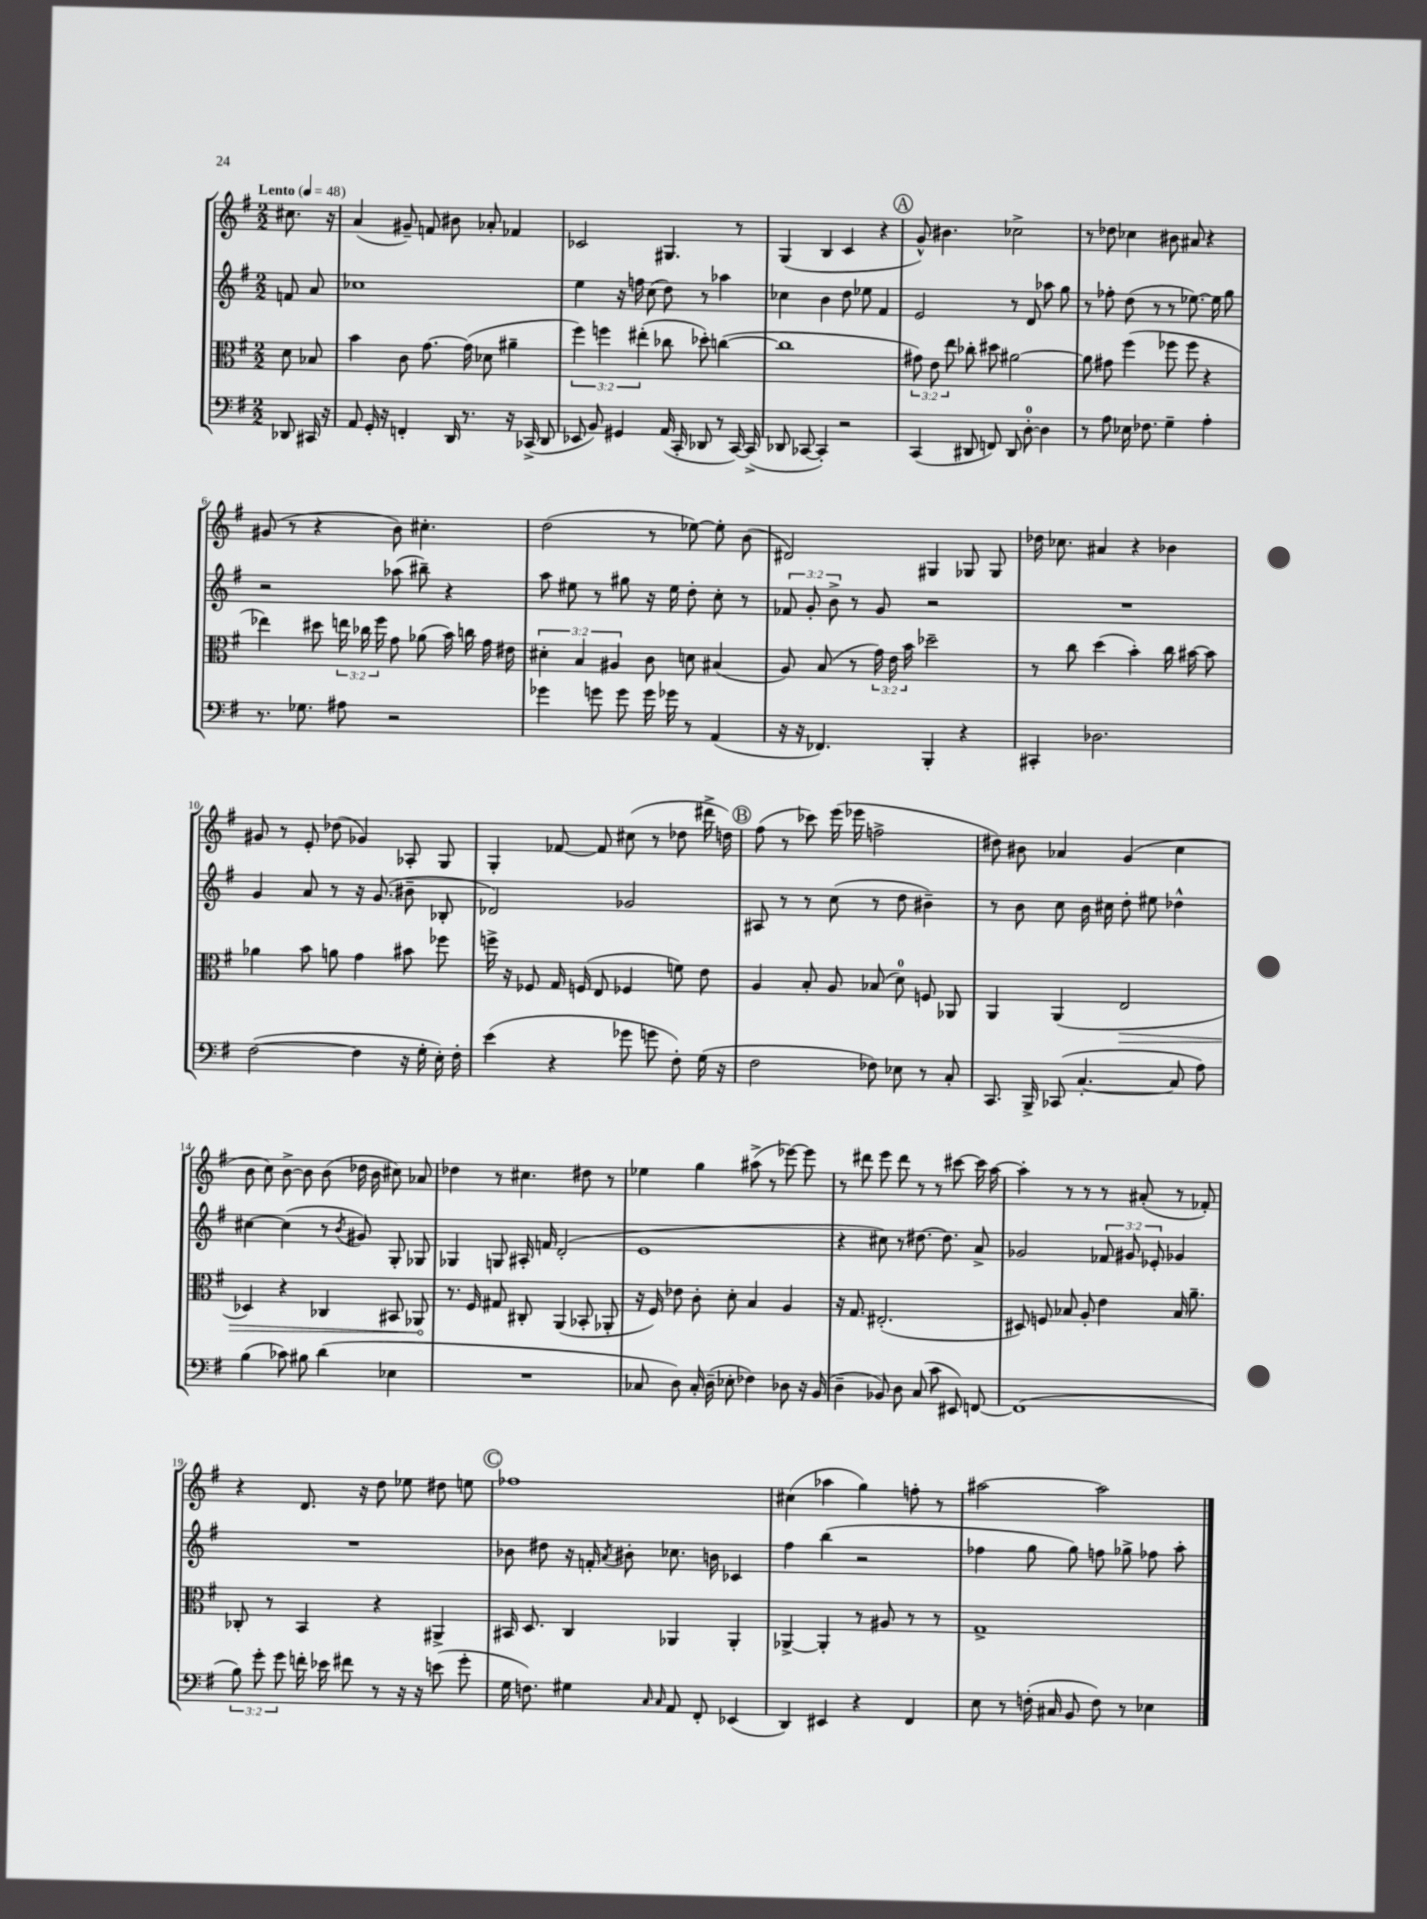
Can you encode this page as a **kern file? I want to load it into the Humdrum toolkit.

**kern	**kern	**kern	**kern
*staff4	*staff3	*staff2	*staff1
*clefF4	*clefC3	*clefG2	*clefG2
*k[f#]	*k[f#]	*k[f#]	*k[f#]
*M2/2	*M2/2	*M2/2	*M2/2
*MM48	*MM48	*MM48	*MM48
8DD-	8d	8f	8.cc#
16CC#	8B-	8a	.
16r	.	.	16r
=	=	=	=
8AA	4b	1cc-	(4a
16GG'	.	.	.
16r	.	.	.
4FF'	8c	.	8g#~)
.	[8.g	.	8f
16DD	.	.	8b#
8.r	(16g]	.	.
.	8d-	.	8a-'
16r	4a#~	.	4f-
(16CC-^	.	.	.
8DD	.	.	.
=	=	=	=
8EE-	6ff#)	4ee	2c-
8BB)	.	.	.
.	6ff	.	.
4GG#	.	16r	.
.	.	16ff	.
.	(6ee#'	.	.
.	.	(8cc	.
(16AA	8cc-	8dd)	4.G#
16CC'	.	.	.
8DD-	8dd-')	8r	.
8r	([4cc	4aa-	.
[16CC)	.	.	8r
(16CC^]	.	.	.
=	=	=	=
8DD-	1cc]	4cc-	(4G
[8CC-	.	.	.
4CC-'])	.	4b	4B
2r	.	8dd	4c
.	.	8ee-	.
.	.	4f#	4r
=	=	=	=
(4CC	12g#)	2e	8g^^)
.	12e	.	.
.	.	.	4.b#
.	12ee	.	.
8DD#	8cc-'	.	.
8FF)	8dd#	.	.
8DD#	[2a#	8r	2cc-^
[8D'	.	8d	.
4D]	.	8aa-	.
.	.	8gg	.
=	=	=	=
8r	8a#]	8r	8r
8A	8g#	8ff-'	8dd-
16E-	(4ff#	(8dd	4cc-
8.F-	.	.	.
.	.	8r	.
4G~	8ff-	8r	8b#
.	8ff-	[8.ee-)	8a#
4A'	4r	.	4r
.	.	16ee-]	.
.	.	8gg	.
=	=	=	=
8.r	4ee-)	2r	(8g#
.	.	.	8r
8.G-	.	.	.
.	8dd#	.	4r
8A#	24ee	.	.
.	24cc-	.	.
.	24ff#	.	.
2r	8g	(8aa-	8b)
.	(8a-	8bb#~)	4.cc#'
.	16b)	4r	.
.	16cc	.	.
.	16g	.	.
.	16e#	.	.
=	=	=	=
4g-	6d#'	8aa	(2dd
.	.	8ee#	.
.	6B	.	.
8g	.	8r	.
.	6A#	.	.
8g	.	8gg#	.
16g	8c	16r	8r
16g-	.	16ee#	.
8r	8d	8dd'	[8ee-)
(4AA	(4B#	8cc'	8ee-']
.	.	8r	(8b
=	=	=	=
16r	8A)	12f-	2d#)
16r	.	.	.
.	.	12g'	.
4.FF-)	(8B	.	.
.	.	12b^	.
.	8r	8r	.
.	24g)	8g	.
.	24e	.	.
.	24b	.	.
4BBB'	2dd-~	2r	4G#
4r	.	.	8G-
.	.	.	8G-
=	=	=	=
4CC#'	8r	1r	16dd-
.	.	.	8.cc-
.	8cc	.	.
2.D-	(4dd	.	4a#
.	4b')	.	4r
.	16cc	.	4b-
.	[16b#	.	.
.	8b#]	.	.
=	=	=	=
([2F#	4a-	4g	8g#
.	.	.	8r
.	8b	8a	8e'
.	8a	8r	(8dd-
4F#]	4g	16r	4g-)
.	.	(8.g	.
16r	8b#	8b#~	8A-'
16G'	.	.	.
16E')	8ff-	8B-'	8G
16F#'	.	.	.
=	=	=	=
(4e	16ff^	2d-)	4G'
.	16r	.	.
.	8F-	.	.
4r	16G	.	[8f-
.	(16F	.	.
.	8E	.	8f-]
8g-	4F-	2g-	(8cc#
8g	.	.	8r
8F#')	8f)	.	8dd-
(16G	8e	.	16ddd#^
16r	.	.	16dd)
=	=	=	=
2F#	4A	8A#	(8ff#
.	.	8r	8r
.	8B'	8r	8ccc-)
.	8A	(8cc	(16eee
.	.	.	16eee-
8F-)	(8B-	8r	2ff^
8E-	8d)	8dd	.
8r	8F	4b#~)	.
8C'	8AA-	.	.
=	=	=	=
8.CC	4AA	8r	8dd#)
.	.	8b	8b#
16BBB^	.	.	.
(8CC-	(4AA	8cc	4a-
[4.C'	.	16b	.
.	.	16cc#	.
.	2E	8dd'	(4g
.	.	8ee#	.
8C]	.	4dd-^^	4cc
8A)	.	.	.
=	=	=	=
(4B	4D-)	[4cc#	8b
.	.	.	8cc)
8c-)	4r	(4cc#]	[8b^
8B#	.	.	8b]
(4d	4C-	8r	(8b
.	.	8qb	.
.	.	8g#)	16dd-
.	.	.	16b
4E-	8BB#	8G'	8cc#)
.	8AA-	8G-	8a-
=	=	=	=
1r	8.r	4G-	4dd-
.	16F#	.	.
.	8G#	8G	8r
.	8C#'	16A#'	4.cc#
.	.	16f	.
.	(4AA	(2d'	.
.	8BB-'	.	8dd#
.	8AA-'	.	8r
=	=	=	=
8C-	16r	1e	4ee-
.	16F#)	.	.
8D)	8e-	.	.
16C-'	8c'	.	4gg
(16D~	.	.	.
8E-'	8d'	.	.
4F-)	4B	.	(8aa#^
.	.	.	8r
8D-	4A	.	[8eee-)
16r	.	.	8eee-]
(16BB	.	.	.
=	=	=	=
4D~	16r	4r	8r
.	8.G	.	.
.	.	.	8ddd#
8BB-)	(2.E#'	8cc#)	8eee
8D	.	8r	8ddd#
(8C	.	[8.dd#	8r
8c	.	.	8r
.	.	8.dd#]	.
8EE#)	.	.	[8ccc#
[8FF	.	8a^	16ccc#]
.	.	.	[16aa
=	=	=	=
(1FF]	8D#)	2g-	4aa']
.	8F	.	.
.	8B-	.	8r
.	8A'	.	8r
.	4e	12f-	8r
.	.	12g#	.
.	.	.	(8a#'
.	.	12e-'	.
.	16B-	4g-	8r
.	8.a~	.	.
.	.	.	8f-')
=	=	=	=
12B)	8C-'	1r	4r
12g'	.	.	.
.	8r	.	.
12g	.	.	.
16f'	4BB	.	8.d
16e-	.	.	.
8f#	.	.	.
.	.	.	16r
8r	4r	.	8dd
16r	.	.	8ee-
16r	.	.	.
(8e	4AA#^	.	8dd#
8g'	.	.	8ee
=	=	=	=
16G	16BB#	8b-	1ff-
8.F)	8.D	.	.
.	.	8dd#	.
4G#	4C	16r	.
.	.	16f'	.
.	.	8qa	.
.	.	8b#'	.
16qqC	.	.	.
16qqC	.	.	.
8AA	4AA-	8.cc-	.
8FF#'	.	.	.
.	.	16b	.
(4EE-	4AA-'	4c-	.
=	=	=	=
4DD)	[4AA-^	4ff#	(4cc#
4EE#	4AA-']	(4bb	4aa-
4r	8r	2r	4gg)
.	8A#	.	.
4FF#	8r	.	8ff'
.	8r	.	8r
=	=	=	=
8E	1G^	4ff-	[2aa#
8r	.	.	.
(16F'	.	8gg	.
16C#	.	.	.
8BB	.	8gg)	.
8F)	.	8ff	2aa#]
8r	.	8gg-^	.
4E-	.	8ff-	.
.	.	8aa'	.
==	==	==	==
*-	*-	*-	*-
